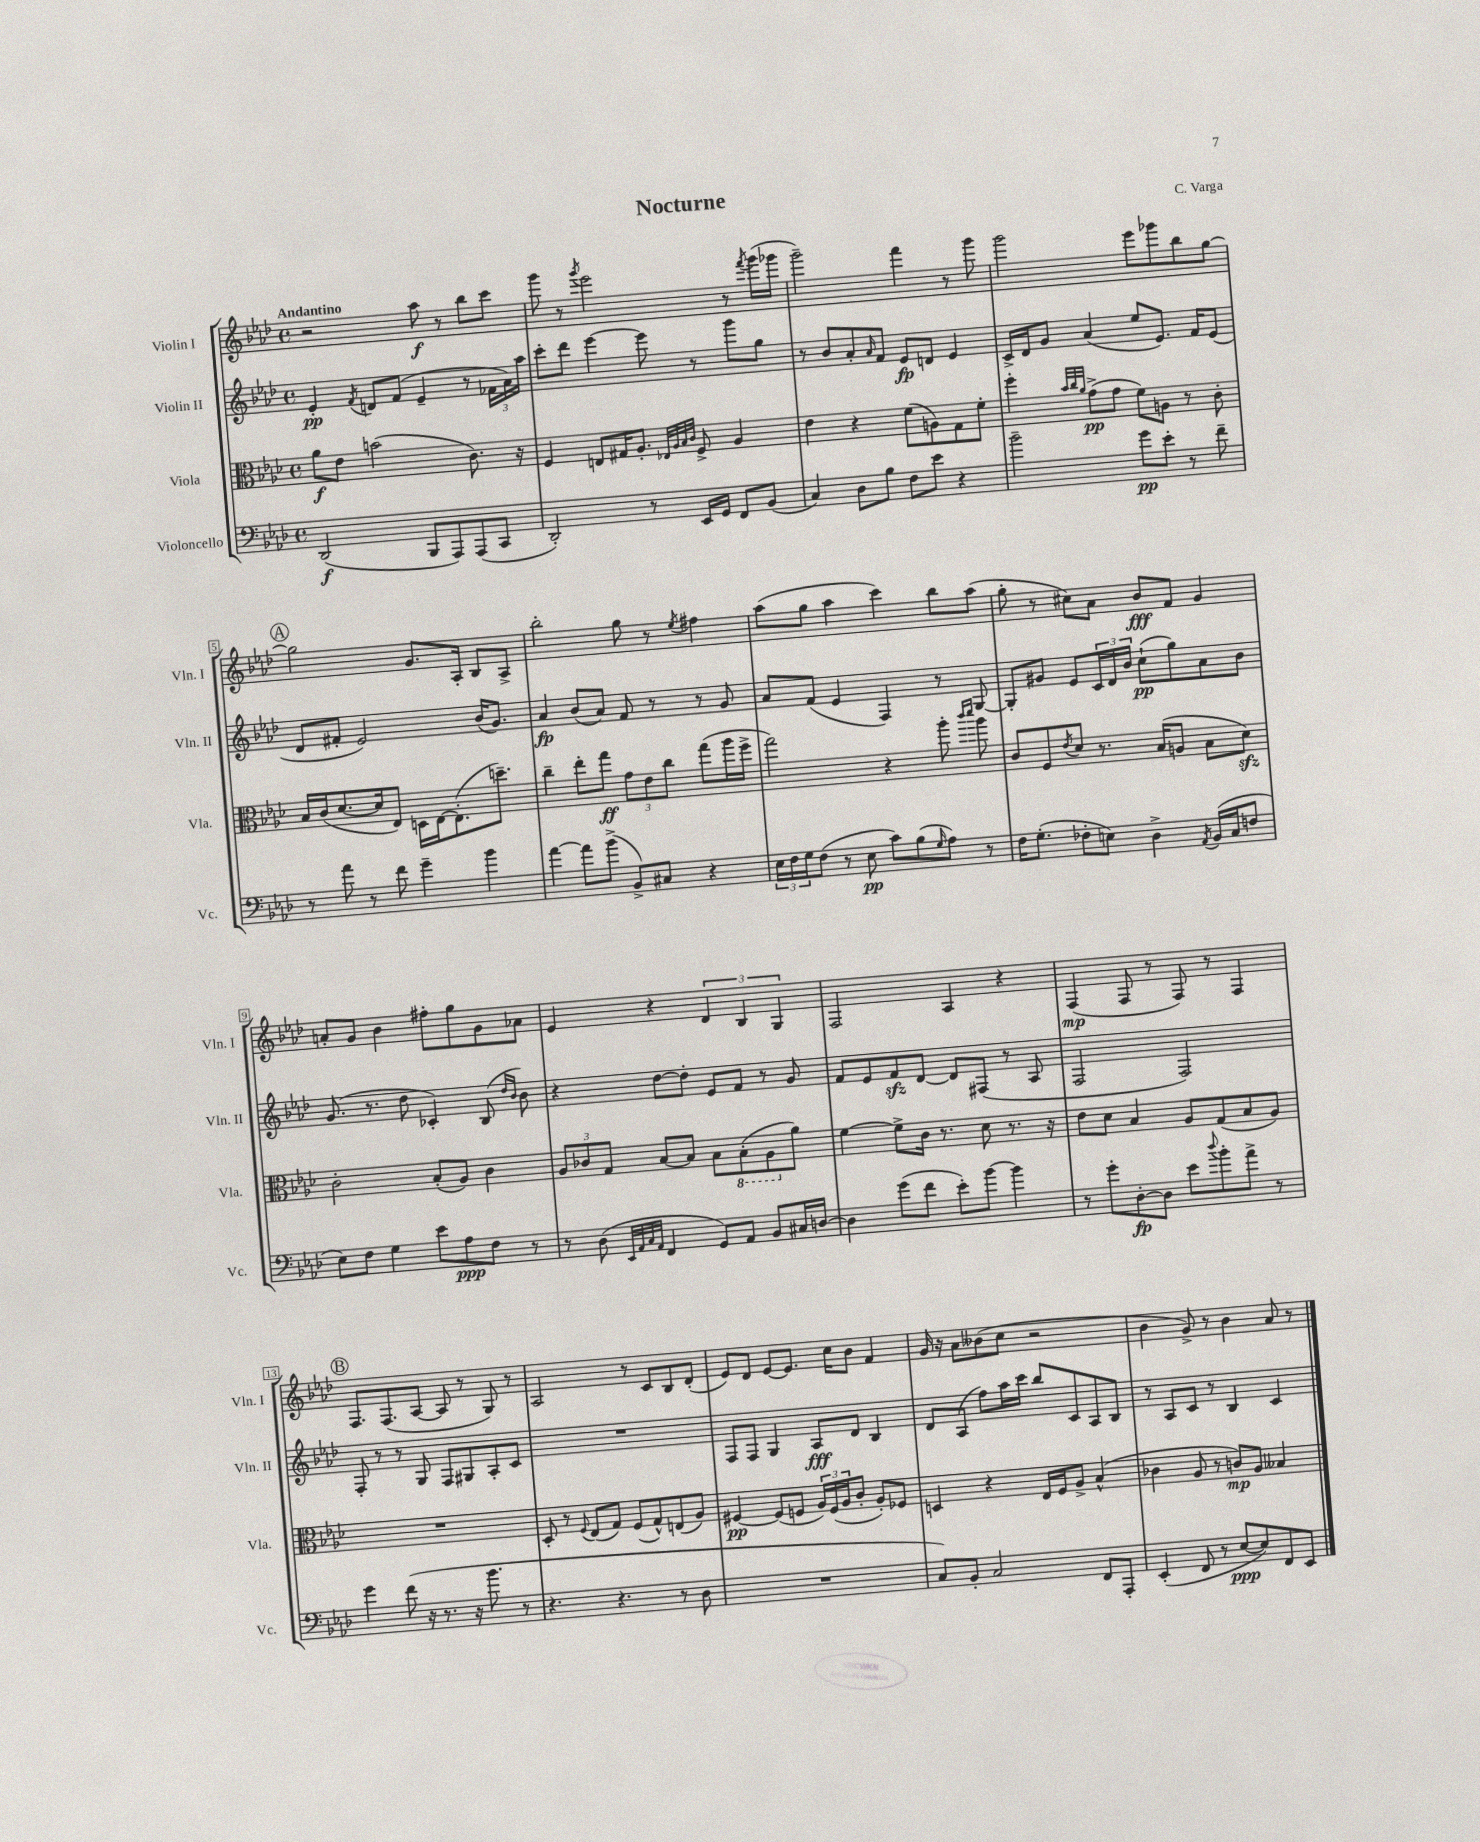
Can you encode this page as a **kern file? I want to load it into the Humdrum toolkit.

**kern	**dynam	**kern	**dynam	**kern	**dynam	**kern	**dynam
*part4	*part4	*part3	*part3	*part2	*part2	*part1	*part1
*staff4	*staff4	*staff3	*staff3	*staff2	*staff2	*staff1	*staff1
*I"Violoncello	*	*I"Viola	*	*I"Violin II	*	*I"Violin I	*
*I'Vc.	*	*I'Vla.	*	*I'Vln. II	*	*I'Vln. I	*
*clefF4	*	*clefC3	*	*clefG2	*	*clefG2	*
*k[b-e-a-d-]	*	*k[b-e-a-d-]	*	*k[b-e-a-d-]	*	*k[b-e-a-d-]	*
*M4/4	*	*M4/4	*	*M4/4	*	*M4/4	*
*met(c)	*	*met(c)	*	*met(c)	*	*met(c)	*
=1	=1	=1	=1	=1	=1	=1	=1
!	!	!	!	!	!	!LO:TX:a:B:t=Andantino	!
(2DD-/	f	8a-\L	f	4e-'/	pp	2r	.
.	.	8e-\J	.	.	.	.	.
.	.	.	.	8qf/	.	.	.
.	.	(2bn\	.	8dn/L	.	.	.
.	.	.	.	(8f/J	.	.	.
8BBB-/L	.	.	.	4e-~/	.	8aa-\	f
8AAA-/)	.	.	.	.	.	8r	.
(8AAA-/	.	8.c\)	.	8r	.	8bb-\L	.
8CC/J	.	.	.	24f-X\LL	.	8ccc\J	.
.	.	.	.	24a-\)	.	.	.
.	.	16r	.	.	.	.	.
.	.	.	.	24aa-\JJ	.	.	.
=2	=2	=2	=2	=2	=2	=2	=2
2DD-'/)	.	4F/	.	8ccc'\L	.	8ggg\	.
.	.	.	.	8ddd-\J	.	8r	.
.	.	.	.	.	.	8qggg/	.
.	.	8En/L	.	[4eee-\	.	2eee-\	.
.	.	16G#X/K	.	.	.	.	.
.	.	8.A-'/J	.	.	.	.	.
8r	.	.	.	8eee-\]	.	.	.
.	.	32qqE-X/LLL	.	.	.	.	.
.	.	32qqA-/	.	.	.	.	.
.	.	32qqB-/	.	.	.	.	.
.	.	32qqc/JJJ	.	.	.	.	.
16EE-/LL	.	8F^/	.	8r	.	.	.
16GG/JJ	.	.	.	.	.	.	.
8FF/L	.	4A-/	.	8ggg\L	.	8r	.
.	.	.	.	.	.	8qfff/	.
(8BB-/J	.	.	.	8gg\J	.	(16ggg\LL	.
.	.	.	.	.	.	16ggg-X\JJ	.
=3	=3	=3	=3	=3	=3	=3	=3
4C/)	.	4e-\	.	8r	.	2ggg~\)	.
.	.	.	.	8b-/L	.	.	.
8D-\L	.	4r	.	8a-'/	.	.	.
.	.	.	.	16qqa-/	.	.	.
8B-\J	.	.	.	8f/J	.	.	.
8F\L	.	(8f\L	.	8e-/L	fp	4fff\	.
8e-\J	.	8An\)	.	8dn/J	.	.	.
4r	.	8G\	.	4e-/	.	8r	.
.	.	8f'\J	.	.	.	8ggg\	.
=4	=4	=4	=4	=4	=4	=4	=4
2b-~\	.	4ff'\	.	16c^/LL	.	2ggg\	.
.	.	.	.	16d-/J	.	.	.
.	.	.	.	8g/J	.	.	.
.	.	32qqb-/LLL	.	.	.	.	.
.	.	32qqcc/	.	.	.	.	.
.	.	32qqa-/JJJ	.	.	.	.	.
.	.	(8g^\L	pp	(4a-/	.	.	.
.	.	8g\J	.	.	.	.	.
8g\L	pp	8f\L)	.	8ee-/L	.	8eee-\L	.
8e-'\J	.	8An\J	.	8.e-/J)	.	8ggg-X\	.
8r	.	8r	.	.	.	8bb-\	.
.	.	.	.	16f/KL	.	.	.
8f~\	.	8c'\	.	(8e-/J	.	[8gg\J	.
!!LO:LB:g=z
!!LO:REH:place=s1:t=A
=5	=5	=5	=5	=5	=5	=5	=5
8r	.	16B-/LL	.	8d-/L	.	2gg\]	.
.	.	(16c/J	.	.	.	.	.
8a-\	.	[8.d-/	.	8f#X'/J	.	.	.
8r	.	.	.	2e-/)	.	.	.
.	.	16d-/k]	.	.	.	.	.
8f\	.	8E-/J)	.	.	.	.	.
4g~\	.	16Dn\LL	.	.	.	8.g/L	.
.	.	[16E-\J	.	.	.	.	.
.	.	(8.E-'\]	.	.	.	.	.
.	.	.	.	.	.	16A-'/Jk	.
4b-\	.	.	.	(16b-/KL	.	8B-/L	.
.	.	8.ddn~\J)	.	8.g/J)	.	.	.
.	.	.	.	.	.	8A-^/J	.
=6	=6	=6	=6	=6	=6	=6	=6
[4a-\	.	4cc~\	.	4a-/	fp	2bb-'\	.
8a-\L]	.	8ee-'\L	.	(8b-/L	.	.	.
(8b-^\J	.	8gg\J	ff	8a-/J)	.	.	.
8BB-^/L)	.	12g\L	.	8f/	.	8gg\	.
.	.	12e-\	.	.	.	.	.
8C#X/J	.	.	.	8r	.	8r	.
.	.	12cc\J	.	.	.	.	.
.	.	.	.	.	.	8qee-/	.
4r	.	(8gg\L	.	8r	.	4ff#X\	.
.	.	16aa-\L	.	8g/	.	.	.
.	.	16ff^\JJ	.	.	.	.	.
=7	=7	=7	=7	=7	=7	=7	=7
24E-\LL	.	2gg\)	.	8a-/L	.	(8aa-\L	.
24F\	.	.	.	.	.	.	.
24G\J	.	.	.	.	.	.	.
(8F\J	.	.	.	(8f/J	.	8gg\J	.
8r	.	.	.	4e-/	.	4aa-\	.
8E-\	pp	.	.	.	.	.	.
8c\L)	.	4r	.	4F/)	.	4ccc\)	.
(8B-\	.	.	.	.	.	.	.
16qqG/	.	.	.	.	.	.	.
8A-\J)	.	8aa-'\	.	8r	.	8bb-\L	.
.	.	16qqccc/LL	.	.	.	.	.
.	.	16qqddd-/JJ	.	.	.	.	.
8r	.	8aa-\	.	[8G/	.	(8aa-\J	.
=8	=8	=8	=8	=8	=8	=8	=8
16F\KL	.	8c/L	.	8G'/L]	.	8gg'\	.
(8.G'\J	.	.	.	.	.	.	.
.	.	8F/	.	8g#X/J	.	8r	.
.	.	8qe-/	.	.	.	.	.
8F-X'\L	.	8d-/J	.	8e-/L	.	8cc#X\L)	.
8En\J)	.	8.r	.	24c/L	.	8a-\J	.
.	.	.	.	24d-/	.	.	.
.	.	.	.	24b-/JJ	.	.	.
4D-^\	.	.	.	(8cc`\L	pp	8b-/L	fff
.	.	(16B-/KL	.	.	.	.	.
.	.	8An/J	.	8gg\)	.	8f/J	.
8qAA-/	.	.	.	.	.	.	.
(16BB-/LL	.	8B-\L	.	8a-\	.	4g/	.
16C/J	.	.	.	.	.	.	.
8Fn/J	.	8d-zz\J)	.	8b-\J	.	.	.
!!LO:LB:g=z
=9	=9	=9	=9	=9	=9	=9	=9
8E-\L)	.	2c'\	.	(8.g/	.	8an'/L	.
8F\J	.	.	.	.	.	8g/J	.
.	.	.	.	8.r	.	.	.
4G\	.	.	.	.	.	4b-\	.
.	.	.	.	8dd-\	.	.	.
8e-\L	.	(8B-'/L	.	4c-X'/)	.	8ff#X'\L	.
8A-\	ppp	8A-/J)	.	.	.	8gg\	.
8F\J	.	4c\	.	(8B-/	.	8g\	.
.	.	.	.	16qqdd-/LL	.	.	.
.	.	.	.	16qqb-/JJ	.	.	.
8r	.	.	.	8b-\)	.	8a-X\J	.
=10	=10	=10	=10	=10	=10	=10	=10
8r	.	12A-/L	.	4r	.	4e-/	.
.	.	12c-X/	.	.	.	.	.
(8D-\	.	.	.	.	.	.	.
.	.	12G/J	.	.	.	.	.
32qqEE-/LLL	.	.	.	.	.	.	.
32qqAA-/	.	.	.	.	.	.	.
32qqC/	.	.	.	.	.	.	.
32qqAA-/JJJ	.	.	.	.	.	.	.
4FF/	.	[8B-/L	.	[8dd-\L	.	4r	.
.	.	8B-/J]	.	8dd-'\J]	.	.	.
8GG/L)	.	8B-\L	.	8e-/L	.	6d-/	.
*	*	*8ba	*	*	*	*	*
8AA-/J	.	(8BB-'\	.	8f/J	.	.	.
.	.	.	.	.	.	6B-/	.
8BB-/L	.	8AA-\	.	8r	.	.	.
.	.	.	.	.	.	6G/	.
*	*	*X8ba	*	*	*	*	*
16C#X/L	.	8a-\J)	.	8g/	.	.	.
[16Dn/JJ	.	.	.	.	.	.	.
=11	=11	=11	=11	=11	=11	=11	=11
4D\]	.	[4f\	.	8f/L	.	2F/	.
.	.	.	.	8e-/	.	.	.
(8g\L	.	8f^\L]	.	8fzz/	.	.	.
8f\J	.	16c\Jk	.	[8d-/J	.	.	.
.	.	8.r	.	.	.	.	.
8e-'\L)	.	.	.	8d-/L]	.	4A-/	.
[8b-\J	.	8d-\	.	(8F#X/J	.	.	.
4b-\]	.	8.r	.	8r	.	4r	.
.	.	.	.	8A-/	.	.	.
.	.	16r	.	.	.	.	.
=12	=12	=12	=12	=12	=12	=12	=12
8r	.	8e-\L	.	2F/	.	(4F/	mp
8g'\L	.	8d-\J	.	.	.	.	.
[8D-'\	fp	4B-/	.	.	.	8F/	.
8D-\J]	.	.	.	.	.	8r	.
8e-\L	.	8A-/L	.	2F/)	.	8F/)	.
8qqdd-/	.	.	.	.	.	.	.
8b-'\	.	(8G/	.	.	.	8r	.
8a-^\J	.	8B-/	.	.	.	4F/	.
8r	.	8A-/J)	.	.	.	.	.
!!LO:LB:g=z
!!LO:REH:place=s1:t=B
=13	=13	=13	=13	=13	=13	=13	=13
4g\	.	1r	.	8F'/	.	8.F/L	.
.	.	.	.	8r	.	.	.
.	.	.	.	.	.	(8.F/	.
(8f\	.	.	.	8r	.	.	.
16r	.	.	.	8G/	.	[8A-/J	.
8.r	.	.	.	.	.	.	.
.	.	.	.	8F/L	.	8A-/]	.
16r	.	.	.	8G#X/	.	8r	.
8.b-\	.	.	.	.	.	.	.
.	.	.	.	8A-'/	.	8G/)	.
8r	.	.	.	8c/J	.	8r	.
=14	=14	=14	=14	=14	=14	=14	=14
4.r	.	8D-'/	.	1r	.	2A-/	.
.	.	8r	.	.	.	.	.
.	.	8qqF/	.	.	.	.	.
.	.	(8E-/L	.	.	.	.	.
4.r	.	8G/J)	.	.	.	.	.
.	.	(8F/L	.	.	.	8r	.
.	.	8G^^/)	.	.	.	8c/L	.
8r	.	(8En/	.	.	.	8B-/	.
8D-\	.	8A-/J)	.	.	.	(8d-'/J	.
=15	=15	=15	=15	=15	=15	=15	=15
1r	.	[4F#X/	pp	8F/L	.	8e-/L)	.
.	.	.	.	8F/J	.	8d-/J	.
.	.	(8F#/L]	.	4G/	.	[8e-/L	.
.	.	8Fn/J	.	.	.	8.e-/J]	.
.	.	24A-/LL)	.	8A-/L	fff	.	.
.	.	(24F/	.	.	.	.	.
.	.	.	.	.	.	16cc\KL	.
.	.	24A-/J	.	.	.	.	.
.	.	8c'/J	.	8d-/J	.	8b-\J	.
.	.	8A-'/L)	.	4B-/	.	4f/	.
.	.	8F-X/J	.	.	.	.	.
=16	=16	=16	=16	=16	=16	=16	=16
8C/L)	.	4Dn/	.	8d-/L	.	16g/	.
.	.	.	.	.	.	16r	.
8BB-'/J	.	.	.	(8A-/J	.	8a-\L	.
2C/	.	4r	.	8ff\L)	.	(8b--X\	.
.	.	.	.	16aa-\L	.	8cc\J	.
.	.	.	.	16ccc\JJ	.	.	.
.	.	16E-/LL	.	8bb-/L	.	2r	.
.	.	16F/J	.	.	.	.	.
.	.	8A-^/J	.	8c/	.	.	.
8FF/L	.	(4B-^^/	.	8A-/	.	.	.
8AAA-'/J	.	.	.	8B-/J	.	.	.
=17	=17	=17	=17	=17	=17	=17	=17
(4EE-'/	.	4c-X\	.	8r	.	4b-\	.
.	.	.	.	8A-/L	.	.	.
8FF/	.	8A-/	.	8c/J	.	8g^/)	.
8r	.	8r	.	8r	.	8r	.
[8E-/L	ppp	8cn/L)	mp	4B-/	.	4b-\	.
8E-/])	.	8A-/J	.	.	.	.	.
8FF/	.	4B--X/	.	4c/	.	8a-/	.
8EE-/J	.	.	.	.	.	8r	.
==	==	==	==	==	==	==	==
*-	*-	*-	*-	*-	*-	*-	*-
